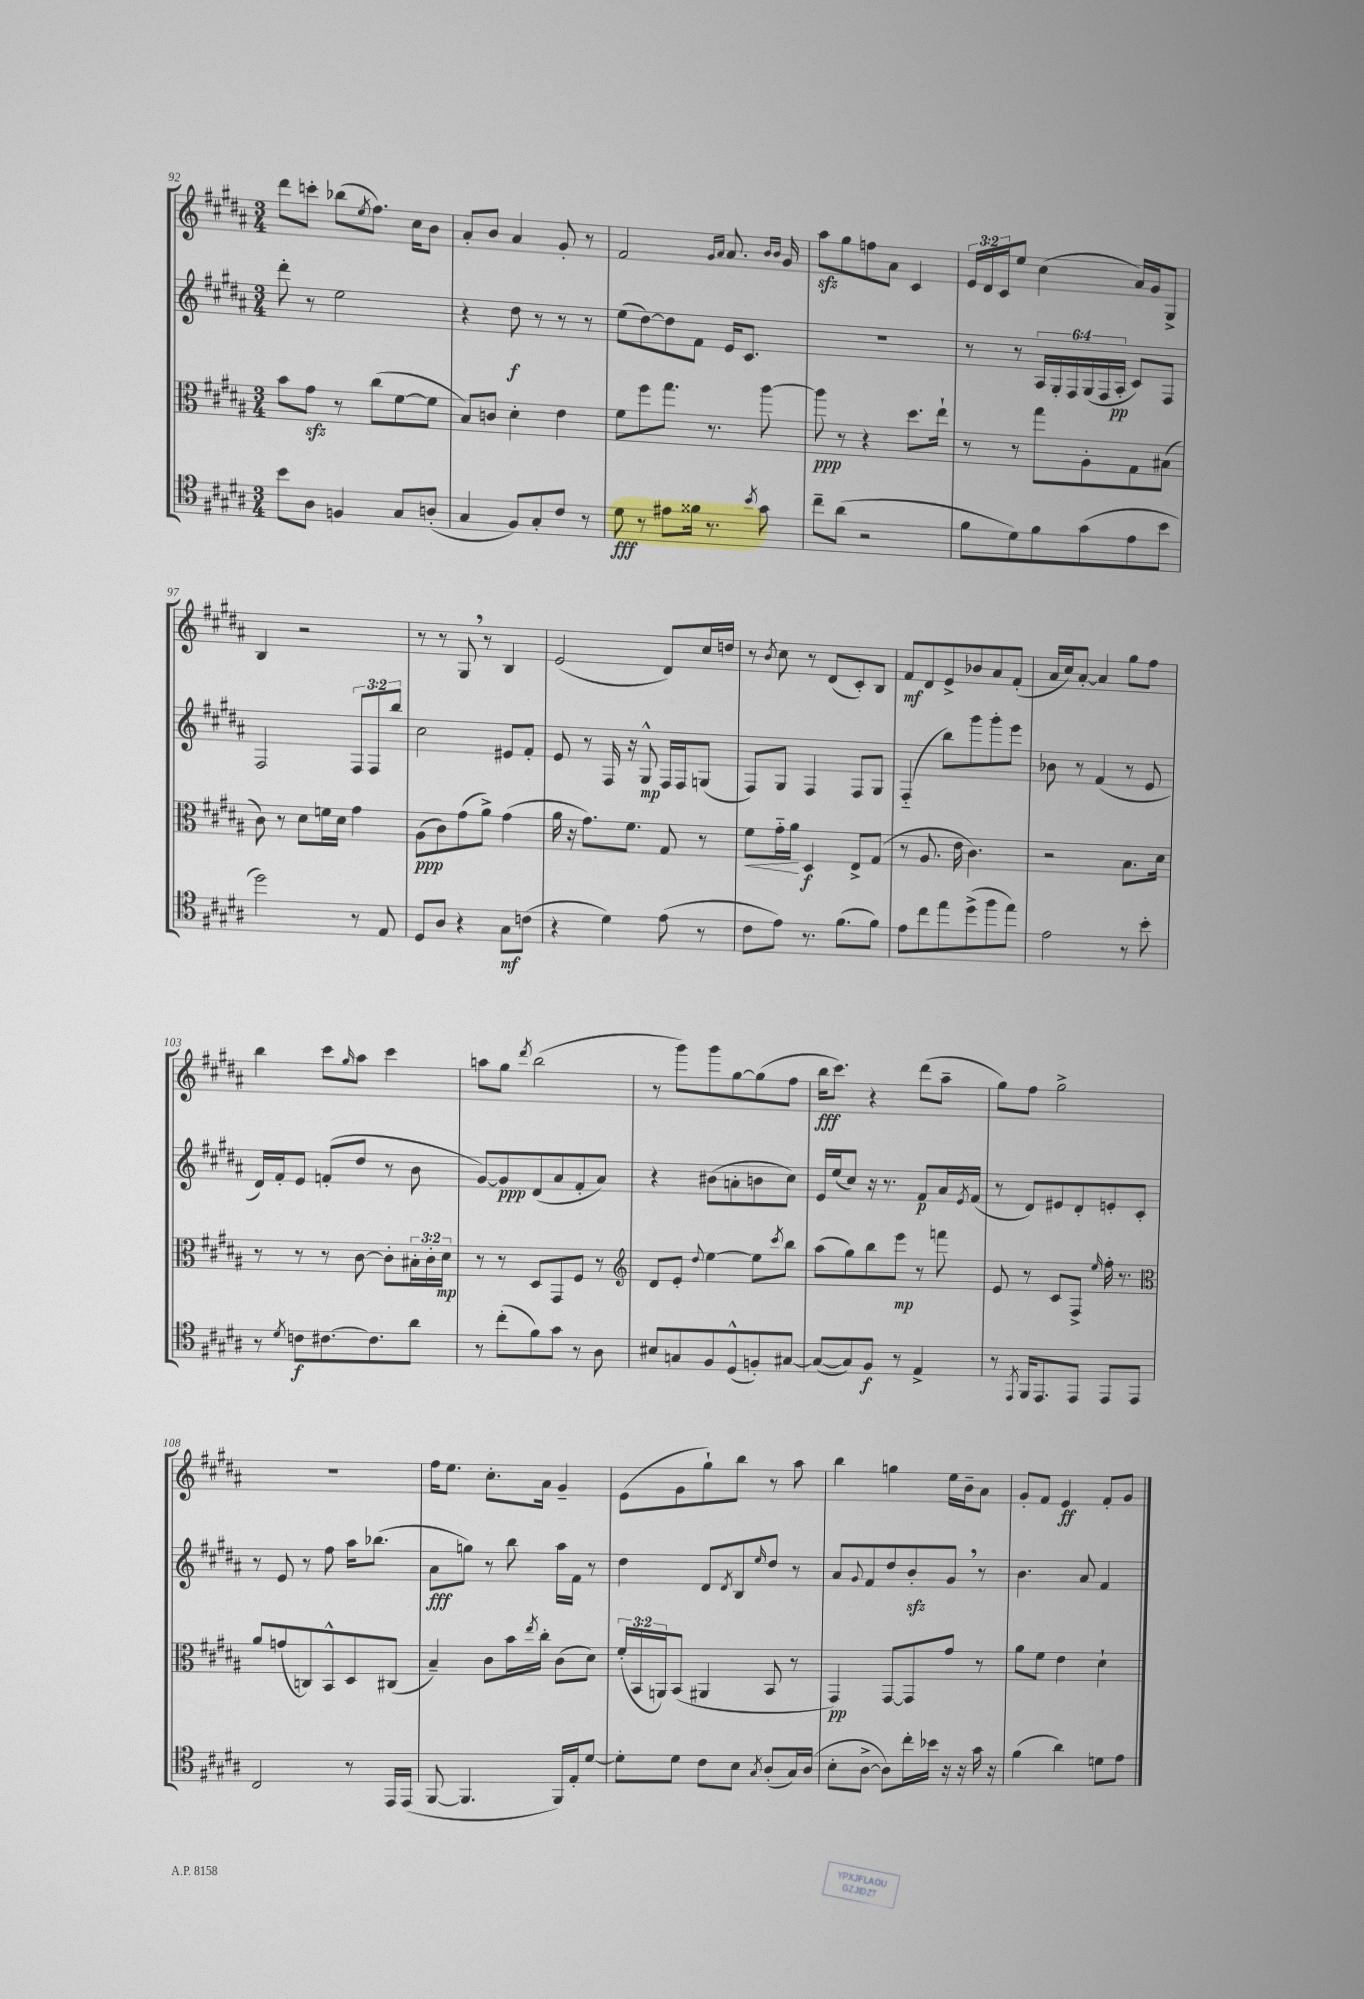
<<
\new StaffGroup <<
\new Staff = "s0" {
    \clef treble \key b \major \numericTimeSignature \time 3/4 \override Staff.TupletNumber.text = #tuplet-number::calc-fraction-text
    dis'''8 c'''8-. bes''8( \acciaccatura { e''8 } fis''8.) cis''16 b'8 |
    ais'8-. b'8 ais'4 gis'8-. r8 |
    fis'2 \grace { gis'16 ais'16 } ais'8. \grace { b'16 b'16 } gis'16 |
    ais''8\sfz gis''8 f''8 ais'8 cis'4 |
    \tuplet 3/2 { e'16 dis'16 cis'16 } e''8 cis''4( ais'16) gis'16 gis8-> |
    b4 r2 |
    r8 r8 gis8 \breathe r8 b4 |
    e'2( dis'8) cis''16 d''16 |
    r8 \acciaccatura { b'8 } cis''8 r8 dis'8( cis'8-.) b8 |
    fis'8\mf dis'8 e'8-> bes'8 ais'8 fis'8-.( |
    ais'16 cis''16) ais'8~-. ais'4 gis''8 fis''8 |
    b''4 cis'''8 \grace { gis''16 } ais''8 cis'''4 |
    a''8 gis''8 \acciaccatura { dis'''8 } b''2( |
    r8 gis'''8) gis'''8 gis''8~ gis''8( fis''8 |
    b''16\fff cis'''8.) r4 dis'''8( ais''8-- |
    gis''8) fis''8 gis''2-> |
    R2. |
    fis''16 e''8. cis''8.-. ais'16 gis'4-- |
    e'8( gis'8 gis''8-!) b''8 r8 ais''8 |
    b''4 g''4 e''16 b'16-- ais'8 |
    gis'8-. fis'8 e'4\ff fis'8-. gis'8 \bar "|." |
}
\new Staff = "s1" {
    \clef treble \key b \major \numericTimeSignature \time 3/4 \override Staff.TupletNumber.text = #tuplet-number::calc-fraction-text
    dis'''8-. r8 e''2 |
    r4 dis''8\f r8 r8 r8 |
    e''8( dis''8~) dis''8 fis'8 e'16 cis'8. |
    R2. |
    r8 r8 \tuplet 6/4 { ais16 gis16-. fis16 gis16( fis16 ais16-.\pp } cis'8) fis8 |
    fis2 \tuplet 3/2 { fis8 fis8 b''8 } |
    cis''2 eis'8 fis'8-. |
    e'8 r8 fis16 r16 gis8-^\mp fis16 fis16 g8( |
    fis8) gis8 fis4 fis8 gis8 |
    fis4-_( b''8) gis'''8 gis'''8-. e'''8 |
    bes'8 r8 fis'4( r8 e'8 |
    dis'16) fis'16-. e'8 f'8-.( dis''8 r8 b'8 |
    gis'8~) gis'8\ppp dis'8( ais'8 fis'8-. ais'8) |
    r4 bis'8( a'8-. b'8 cis''8) |
    e'16 e''16( cis''8) r16 r8. fis'8\p ais'16 \acciaccatura { e'8 } fis'16( |
    r8 dis'8) eis'8 dis'8-. e'8-. cis'8-. |
    r8 e'8 r8 fis''8 ais''16 bes''8.( |
    ais'8\fff g''8) r8 b''8 ais''16 fis'16 r8 |
    dis''4 dis'8 \acciaccatura { dis'8 } b8 \grace { e''16 } dis''8 r8 |
    ais'8 \appoggiatura { gis'8 } fis'8 dis''8 b'8-.\sfz gis'8 \breathe r8 |
    b'4. ais'8 fis'4 \bar "|." |
}
\new Staff = "s2" {
    \clef alto \key b \major \numericTimeSignature \time 3/4 \override Staff.TupletNumber.text = #tuplet-number::calc-fraction-text
    b'8 gis'8\sfz r8 cis''8( fis'8~ fis'8 |
    b8) c'8 dis'4-. e'4 |
    fis'8 fis''8 gis''8. r8. ais''8~ |
    ais''8\ppp r8 r4 dis''8. e''16-! |
    r8 r8 gis''8 ais8-. gis8 bis8( |
    cis'8) r8 dis'8 f'16 dis'16 gis'4 |
    ais8\ppp( cis'8) gis'8( ais'8->) gis'4( |
    ais'16 r16 gis'8.) fis'8. gis8 r8 |
    fis'8\< gis'16-_ ais'16\! dis4\f e8-> gis8( |
    r8 ais8. e'16 cis'4.) |
    r2 b8. dis'16 |
    r8 r8 r8 cis'8~ cis'8-. \tuplet 3/2 { bis16-. cis'16-. dis'16\mp } |
    r8 r8 dis8 gis,8 fis8 r8 |
    \clef treble dis'8 e'8-. \appoggiatura { dis''8 } e''4~ e''8 \acciaccatura { cis'''8 } b''8 |
    ais''8( gis''8) b''8 e'''8\mp r8 f'''8 |
    e'8 r8 cis'8 fis8-> \grace { e''16 } fis''16-. r8. |
    \clef alto ais'8 g'8( c8) b,8-^ dis8 cis8( |
    b4--) cis'8 b'16 \acciaccatura { e''8 } cis''16-. cis'8( dis'8) |
    \tuplet 3/2 { fis'16-.( b,16 a,16) } b,8( ais,4 b,8 r8 |
    gis,4\pp) gis,8~ gis,8 gis'8 r8 |
    ais'8 fis'8 e'4 dis'4-! \bar "|." |
}
\new Staff = "s3" {
    \clef tenor \key b \major \numericTimeSignature \time 3/4
    b'8 ais8 f4 gis8 a8-.( |
    gis4 fis8) gis8-. cis'8 r8 |
    dis'8\fff r8 eis'8 fisis'16 r8. \acciaccatura { b'8 } gis'8 |
    cis''8-- ais'8( r2 |
    fis'8 dis'8) fis'8 gis'8( e'8 b'8 |
    dis''2) r8 e8 |
    dis8 ais8 r4 gis8\mf c'8( |
    r4 dis'4) e'8( r8 |
    cis'8 e'8) r8. fis'8.( fis'8) |
    e'8 cis''8 e''8 dis''8->( fis''8 e''8) |
    e'2 r8 b'8-. |
    r8 \acciaccatura { dis'8 } c'8\f cis'8.~ cis'8. ais'8 |
    r8 cis''8-.( fis'8) gis'8 r8 ais8 |
    bis8 g8 fis8 dis8-^( f8-.) gis8~ |
    gis8~( gis8) fis8\f r8 e4-> |
    r8 \acciaccatura { e,8 } fis,16 e,8. e,8 e,8 e,8 |
    cis2 r8 e,16 e,16( |
    fis,8~ fis,4. fis,16) e16-. dis'8~ |
    dis'8-. dis'8 cis'8 b8 \acciaccatura { gis8 } ais8-.( gis16) ais16( |
    b8-. ais8~-> ais8) cis''16-. bes'16 r16 r16 gis'16 r16 |
    fis'4( ais'4) d'8 e'8 \bar "|." |
}
>>
>>
\layout { \context { \Score currentBarNumber = #92 } }
